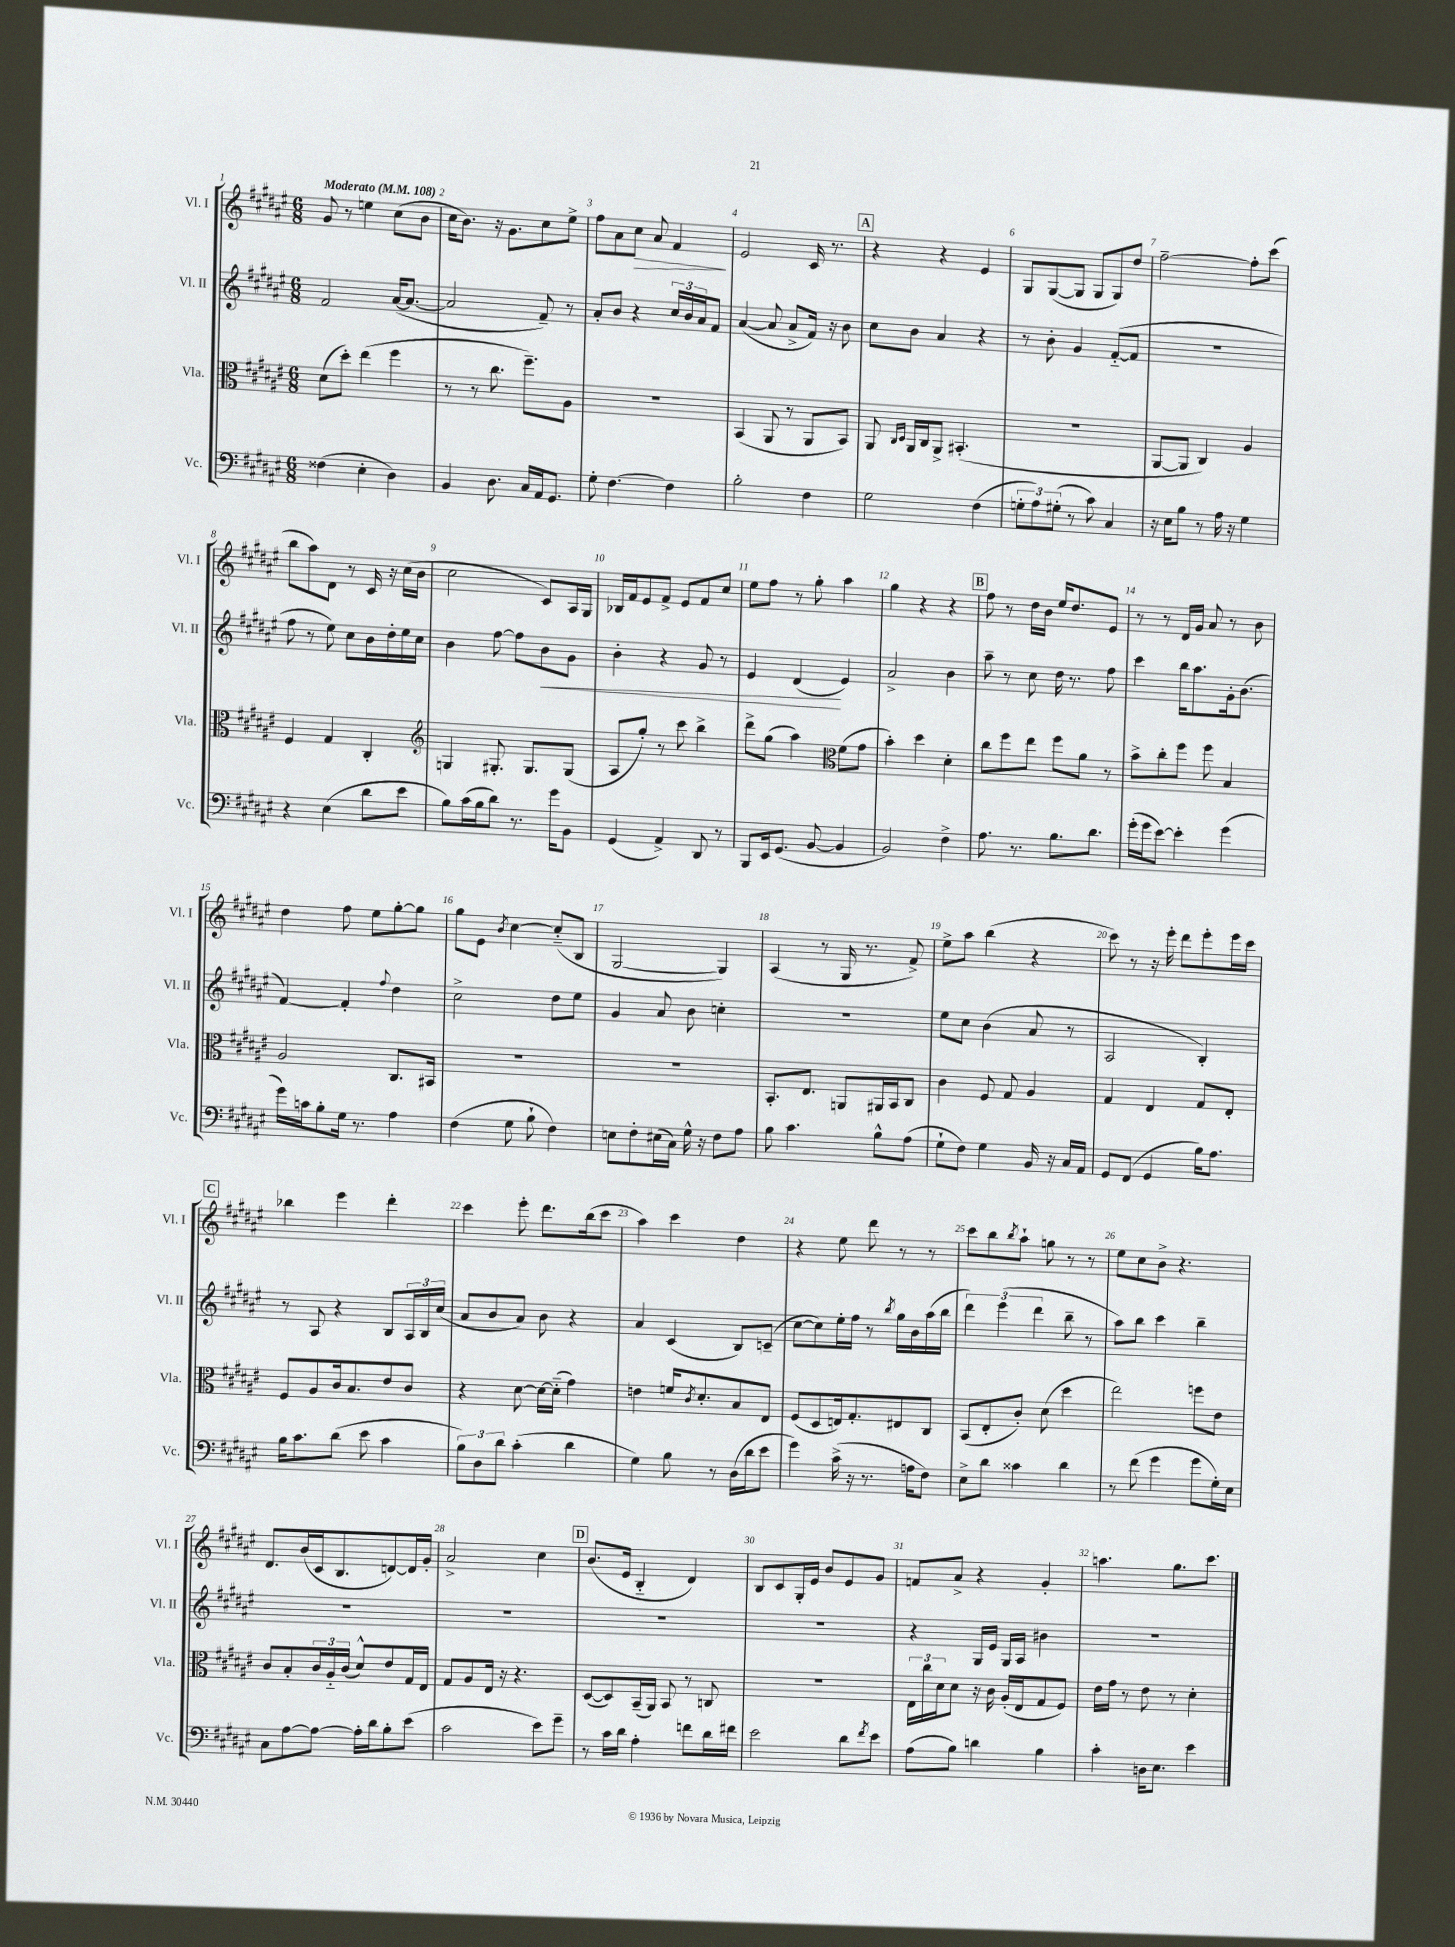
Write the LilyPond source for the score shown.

<<
\new StaffGroup <<
\new Staff = "s0" \with { instrumentName = "Vl. I" shortInstrumentName = "Vl. I" } {
    \clef treble \key fis \major \numericTimeSignature \time 6/8 \tempo "Moderato" 4 = 108
    gis'8 r8 e''4 cis''8( b'8 |
    cis''16 b'8.) r16 gis'8. cis''8 eis''8-> |
    fis''8 ais'8 cis''8\> ais'8 fis'4\! |
    eis'2 cis'16 r8. |
    \mark \markup { \box "A" } r4 r4 eis'4 |
    gis8 gis8~( gis8 gis8 gis8) dis''8 |
    fis''2~-- fis''8-. cis'''8( |
    b''8 ais''8) dis'8 r8 cis'16 r16 cis''16( b'16 |
    cis''2 cis'8) ais16 gis16 |
    bes16 fis'16 eis'8 fis'8-> eis'8 fis'8 cis''8 |
    eis''8 fis''8 r8 gis''8-. ais''4 |
    gis''4 r4 r4 |
    \mark \markup { \box "B" } fis''8 r8 dis''16 b'16 eis''16 dis''8. eis'8 |
    r8 r8 dis'16 gis'16 ais'8 r8 b'8 |
    dis''4 fis''8 eis''8 gis''8~-. gis''8 |
    gis''8 eis'8 \acciaccatura { b'8 } cis''4~ cis''8-_( b8 |
    gis2~ gis4) |
    ais4( r8 gis16 r8. fis'8->) |
    eis''8-> ais''8 b''4( r4 |
    cis'''8) r8 r16 eis'''16-. dis'''8 eis'''8-. eis'''16 cis'''16 |
    \mark \markup { \box "C" } bes''4 eis'''4 dis'''4-. |
    cis'''4 eis'''8-. dis'''8. b''16( cis'''8 |
    ais''4) cis'''4 dis''4 |
    r4 eis''8 dis'''8 r8 r8 |
    cis'''8 b''8 \acciaccatura { b''8 } ais''8-! g''8 r8 r8 |
    eis''8 cis''8 b'8-> r4. |
    dis'8. b'16( cis'16 b8. d'8~) d'16 gis'16-. |
    ais'2-> cis''4 |
    \mark \markup { \box "D" } b'8.( eis'16 b4-_ dis'4) |
    b8 cis'8 gis16-. eis'16 b'8 eis'8 gis'8 |
    f'8 ais'8-> r4 gis'4-. |
    a''4. gis''8. cis'''8. \bar "|." |
}
\new Staff = "s1" \with { instrumentName = "Vl. II" shortInstrumentName = "Vl. II" } {
    \clef treble \key fis \major \numericTimeSignature \time 6/8
    fis'2 ais'16~( ais'8.~ |
    ais'2 fis'8--) r8 |
    ais'8-. b'8 r4 \tuplet 3/2 { cis''16 b'16 ais'16 } fis'8 |
    ais'4~( ais'8 ais'8-> fis'16) r16 b'8 |
    \mark \markup { \box "A" } cis''8 b'8 ais'4 r4 |
    r8 b'8-. gis'4 fis'8~-_( fis'8 |
    R2. |
    fis''8 r8 eis''8) cis''8 b'16 dis''16-. eis''16 cis''16 |
    b'4 fis''8~ fis''8 b'8\< gis'8 |
    b'4-. r4 gis'8 r8 |
    eis'4 dis'4\!( eis'4) |
    ais'2-> b'4 |
    \mark \markup { \box "B" } ais''8-- r8 cis''8 dis''16 r8. fis''8 |
    cis'''4 b''16 ais''8. gis'16-. b'8.( |
    fis'4~) fis'4-. \appoggiatura { fis''8 } dis''4 |
    cis''2-> dis''8 eis''8 |
    gis'4 ais'8 b'8 c''4-. |
    R2. |
    eis''8 cis''8 b'4( ais'8 r8 |
    ais2 b4-.) |
    \mark \markup { \box "C" } r8 ais8 r4 b8 \tuplet 3/2 { ais16 b16 cis''16( } |
    ais'8 b'8 ais'8) b'8 r4 |
    ais'4 cis'4( b8) c'8--( |
    cis''8~ cis''8) eis''16-. fis''16 r8 \acciaccatura { b''8 } gis''16 b'16 ais''16( b''16 |
    \tuplet 3/2 { dis'''4) eis'''4( dis'''4 } b''8-- r8 |
    ais''8) b''8 cis'''4 b''4-- |
    R2. |
    R2. |
    \mark \markup { \box "D" } R2. |
    R2. |
    r4 gis16 eis'16 gis16 ais16 bis'4 |
    R2. \bar "|." |
}
\new Staff = "s2" \with { instrumentName = "Vla." shortInstrumentName = "Vla." } {
    \clef alto \key fis \major \numericTimeSignature \time 6/8
    dis'8( dis''8-.) eis''4( fis''4 |
    r8 r8 cis''8. fis''8.--) ais8 |
    R2. |
    b,4( ais,8 r8 ais,8 b,8) |
    \mark \markup { \box "A" } ais,8 \grace { cis16 dis16 } ais,16 cis16 ais,8-> bis,4.-.( |
    R2. |
    ais,8~ ais,8 cis4) ais4 |
    fis4 gis4 cis4-. |
    \clef treble g4 gis8.-. gis8. gis8( |
    ais8 gis''8-.) r8 cis'''8 b''4-> |
    dis'''8-> gis''8( ais''4) \clef alto fis'8( gis'8 |
    b'4-.) dis''4 dis'4-. |
    \mark \markup { \box "B" } cis''8 fis''8 eis''8 fis''8 ais'8 r8 |
    b'8-> cis''8-. fis''8 fis''8 b4 |
    ais2 cis8. bis,16 |
    R2. |
    R2. |
    b,8.-. eis8. a,8 ais,16 b,16 cis8 |
    cis'4 fis8 gis8 ais4 |
    gis4 eis4 gis8 eis8-. |
    \mark \markup { \box "C" } fis8 ais8 cis'16 b8. eis'8 cis'8 |
    r4 dis'8~ dis'16~ dis'16-_( gis'4) |
    e'4 f'16 \acciaccatura { cis'8 } dis'8.-. b8 eis8 |
    fis8( dis8 e16) gis8.-. eis8 cis8 |
    b,8( eis8-. cis'8-.) dis'8( dis''4 |
    eis''2) f''8 eis'8 |
    cis'8 b8-. \tuplet 3/2 { cis'16 ais16-_ cis'16( } dis'8-^) eis'8 gis16 eis16 |
    gis8 ais8 eis16 r16 r4. |
    \mark \markup { \box "D" } dis8~( dis8) b,16--( ais,16) b,8 r8 c8 |
    R2. |
    \tuplet 3/2 { eis16 cis''16 dis'16 } dis'8 r16 cis'16 ais16-.( eis16 gis8 fis8) |
    eis'16 gis'16 r8 eis'8 r8 dis'4-. \bar "|." |
}
\new Staff = "s3" \with { instrumentName = "Vc." shortInstrumentName = "Vc." } {
    \clef bass \key fis \major \numericTimeSignature \time 6/8
    fisis4( eis4-. dis4) |
    b,4 dis8. cis16 ais,16 gis,8. |
    gis8-. fis4.~ fis4 |
    b2-. fis4 |
    \mark \markup { \box "A" } gis2 fis4( |
    \tuplet 3/2 { g8-. ais8) gis8-.( } r8 cis'8) cis4 |
    r16 eis16 b8 r8 ais16 r16 gis4 |
    r4 eis4( dis'8 eis'8 |
    b8) cis'16( b16 dis'8) r8. gis'16 b,8 |
    gis,4( ais,4->) dis,8 r8 |
    b,,8 eis,16 gis,8.( b,8~ b,4 |
    b,2) fis4-> |
    \mark \markup { \box "B" } ais8. r8. b8. dis'8. |
    gis'16-.( gis'16 eis'8~) eis'4-. gis'4( |
    gis'16) c'16 b8-. gis16 r8. ais4 |
    fis4( gis8 b8-! fis4) |
    e8 fis8-. eis16( cis16) gis16-^ r16 fis8 ais8 |
    b8 cis'4. b8-^ ais8( |
    gis8-! fis8) gis4 b,16 r16 cis16 ais,16 |
    gis,8 fis,8( gis,4 b16) ais8. |
    \mark \markup { \box "C" } b16 cis'8. dis'8( eis'8 cis'4 |
    \tuplet 3/2 { b8) dis8 dis'8 } cis'4-.( dis'4 |
    gis4) b8 r8 dis16( dis'16 eis'8 |
    gis'4) cis'16->( r16 r8. a16 fis8) |
    eis8-> dis'8 cisis'4 dis'4 |
    r8 fis'8( gis'4 gis'8 gis16-.) eis16 |
    cis8 ais8~ ais8~ ais16-. dis'16 b8-. eis'8( |
    cis'2 eis'8) gis'8-- |
    \mark \markup { \box "D" } r8 cis'16 dis'16 ais4-. f'8 dis'16 fis'16 |
    eis'2 dis'8 \acciaccatura { fis'8 } eis'8 |
    ais8( b8) d'4 b4 |
    cis'4-. d16 eis8. eis'4 \bar "|." |
}
>>
>>
\layout { \context { \Score \override BarNumber.break-visibility = ##(#f #t #t) barNumberVisibility = #all-bar-numbers-visible } }
